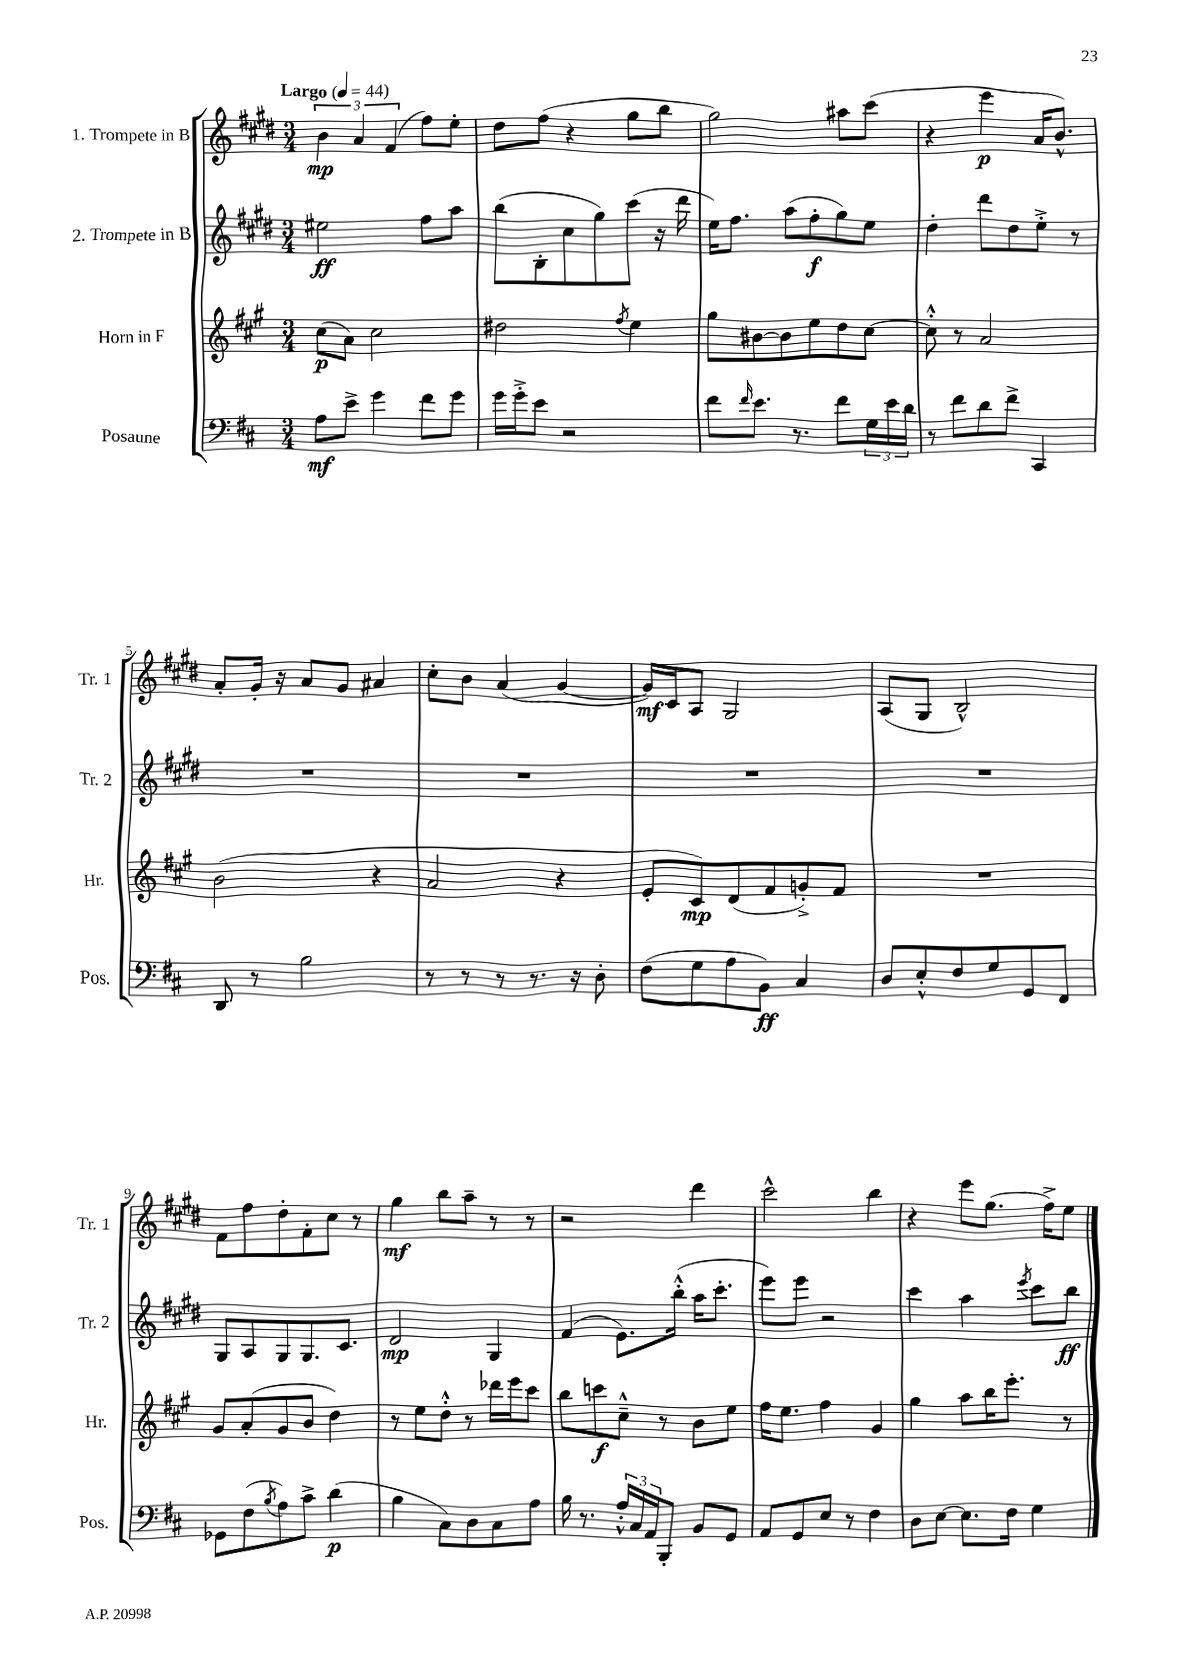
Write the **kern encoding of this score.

**kern	**dynam	**kern	**dynam	**kern	**dynam	**kern	**dynam
*part4	*part4	*part3	*part3	*part2	*part2	*part1	*part1
*staff4	*staff4	*staff3	*staff3	*staff2	*staff2	*staff1	*staff1
*I"Posaune	*	*I"Horn in F	*	*I"2. Trompete in B	*	*I"1. Trompete in B	*
*I'Pos.	*	*I'Hr.	*	*I'Tr. 2	*	*I'Tr. 1	*
*clefF4	*	*clefG2	*	*clefG2	*	*clefG2	*
*k[f#c#]	*	*k[f#c#g#]	*	*k[f#c#g#d#]	*	*k[f#c#g#d#]	*
*M3/4	*	*M3/4	*	*M3/4	*	*M3/4	*
*MM44	*	*MM44	*	*MM44	*	*MM44	*
=1	=1	=1	=1	=1	=1	=1	=1
!	!	!	!	!	!	!LO:TX:a:B:t=Largo	!
8A\L	mf	(8cc#\L	p	2ee#X\	ff	6b\	mp
8e^\J	.	8a\J)	.	.	.	.	.
.	.	.	.	.	.	6a/	.
4g\	.	2cc#\	.	.	.	.	.
.	.	.	.	.	.	(6f#/	.
8f#\L	.	.	.	8ff#\L	.	8ff#\L)	.
8g\J	.	.	.	8aa\J	.	8ee'\J	.
=2	=2	=2	=2	=2	=2	=2	=2
16g\LL	.	2dd#X\	.	(8bb\L	.	8dd#\L	.
16g'^\J	.	.	.	.	.	.	.
8e\J	.	.	.	8B'\	.	(8ff#\J	.
2r	.	.	.	8cc#\	.	4r	.
.	.	.	.	8gg#\)	.	.	.
.	.	8qff#/	.	.	.	.	.
.	.	4ee\	.	(8ccc#\J	.	8gg#\L	.
.	.	.	.	16r	.	8bb\J	.
.	.	.	.	16ddd#\	.	.	.
=3	=3	=3	=3	=3	=3	=3	=3
8f#\L	.	8gg#\L	.	16ee\KL)	.	2gg#\)	.
.	.	.	.	8.ff#\J	.	.	.
16qqf#/	.	.	.	.	.	.	.
8.e\J	.	[8b#X\	.	.	.	.	.
.	.	8b#\]	.	(8aa\L	.	.	.
8.r	.	.	.	.	.	.	.
.	.	8ee\	.	8ff#'\	f	.	.
8f#\L	.	8dd\	.	8gg#\)	.	8aa#X\L	.
24G\L	.	[8cc#\J	.	8ee\J	.	(8ccc#\J	.
24e\	.	.	.	.	.	.	.
24d\JJ	.	.	.	.	.	.	.
=4	=4	=4	=4	=4	=4	=4	=4
8r	.	8cc#'^^\]	.	4dd#'\	.	4r	.
8f#\L	.	8r	.	.	.	.	.
8d\	.	2a/	.	8ddd#\L	.	4eee\	p
8f#^\J	.	.	.	8dd#\	.	.	.
4CC#/	.	.	.	8ee'^\J	.	16a/KL	.
.	.	.	.	.	.	8.b^^/J)	.
.	.	.	.	8r	.	.	.
!!LO:LB:g=z
=5	=5	=5	=5	=5	=5	=5	=5
8DD/	.	(2b\	.	2.r	.	8a'/L	.
8r	.	.	.	.	.	16g#'/Jk	.
.	.	.	.	.	.	16r	.
2B\	.	.	.	.	.	8a/L	.
.	.	.	.	.	.	8g#/J	.
.	.	4r	.	.	.	4a#X/	.
=6	=6	=6	=6	=6	=6	=6	=6
8r	.	2a/	.	2.r	.	8cc#'\L	.
8r	.	.	.	.	.	8b\J	.
8r	.	.	.	.	.	(4a/	.
8.r	.	.	.	.	.	.	.
.	.	4r	.	.	.	[4g#/	.
16r	.	.	.	.	.	.	.
8D'\	.	.	.	.	.	.	.
=7	=7	=7	=7	=7	=7	=7	=7
(8F#\L	.	8e'/L	.	2.r	.	16g#/LL])	mf
.	.	.	.	.	.	16c#/J	.
8G\	.	8c#/)	mp	.	.	8A/J	.
8A\	.	(8d/	.	.	.	2G#/	.
8BB\J)	ff	8f#/	.	.	.	.	.
4C#/	.	8gn'^/)	.	.	.	.	.
.	.	8f#/J	.	.	.	.	.
=8	=8	=8	=8	=8	=8	=8	=8
8D/L	.	2.r	.	2.r	.	(8A/L	.
8E'^^/	.	.	.	.	.	8G#/J	.
8F#/	.	.	.	.	.	2B^^/)	.
8G/	.	.	.	.	.	.	.
8GG/	.	.	.	.	.	.	.
8FF#/J	.	.	.	.	.	.	.
!!LO:LB:g=z
=9	=9	=9	=9	=9	=9	=9	=9
8GG-X\L	.	8g#/L	.	8G#/L	.	8f#\L	.
(8F#\	.	(8a'/	.	8A/	.	8ff#\	.
8qB/	.	.	.	.	.	.	.
8A\)	.	8g#/	.	8G#/	.	8dd#'\	.
8c#^\J	.	8b/J	.	8.G#/	.	8f#'\	.
(4d\	p	4dd\)	.	.	.	8cc#\J	.
.	.	.	.	8.c#/J	.	.	.
.	.	.	.	.	.	8r	.
=10	=10	=10	=10	=10	=10	=10	=10
4B\	.	8r	.	2d#/	mp	4gg#\	mf
.	.	8ee\L	.	.	.	.	.
8C#\L)	.	8dd'^^\J	.	.	.	8bb\L	.
8D\	.	8r	.	.	.	8aa~\J	.
8C#\	.	16ddd-X\LL	.	4G#/	.	8r	.
.	.	16eee\J	.	.	.	.	.
8A\J	.	8ccc#\J	.	.	.	8r	.
=11	=11	=11	=11	=11	=11	=11	=11
16B\	.	8bb\L	.	(4f#/	.	2r	.
8.r	.	.	.	.	.	.	.
.	.	8cccn\	f	.	.	.	.
24A'^^/LL	.	8cc#~^^\J	.	8.e\L)	.	.	.
24C#/	.	.	.	.	.	.	.
24AA/J	.	.	.	.	.	.	.
8BBB'/J	.	8r	.	.	.	.	.
.	.	.	.	(16bb'^^\Jk	.	.	.
8BB/L	.	8b\L	.	16aa\KL	.	4ddd#\	.
.	.	.	.	8.ccc#'\J	.	.	.
8GG/J	.	8ee\J	.	.	.	.	.
=12	=12	=12	=12	=12	=12	=12	=12
8AA/L	.	16ff#\KL	.	8eee\L)	.	2ccc#^^\	.
.	.	8.ee\J	.	.	.	.	.
8GG/	.	.	.	8eee\J	.	.	.
8E/J	.	4ff#\	.	2r	.	.	.
8r	.	.	.	.	.	.	.
4F#\	.	4g#/	.	.	.	4bb\	.
=13	=13	=13	=13	=13	=13	=13	=13
8D\L	.	4gg#\	.	4ccc#\	.	4r	.
[8E\J	.	.	.	.	.	.	.
8.E\L]	.	8aa\L	.	4aa\	.	8eee\L	.
.	.	16bb\K	.	.	.	(8.gg#\J	.
16F#\Jk	.	8.eee'\J	.	.	.	.	.
.	.	.	.	8qeee/	.	.	.
4G\	.	.	.	8ccc#\L	.	.	.
.	.	.	.	.	.	16ff#^\KL)	.
.	.	8r	.	8bb\J	ff	8ee\J	.
==	==	==	==	==	==	==	==
*-	*-	*-	*-	*-	*-	*-	*-
